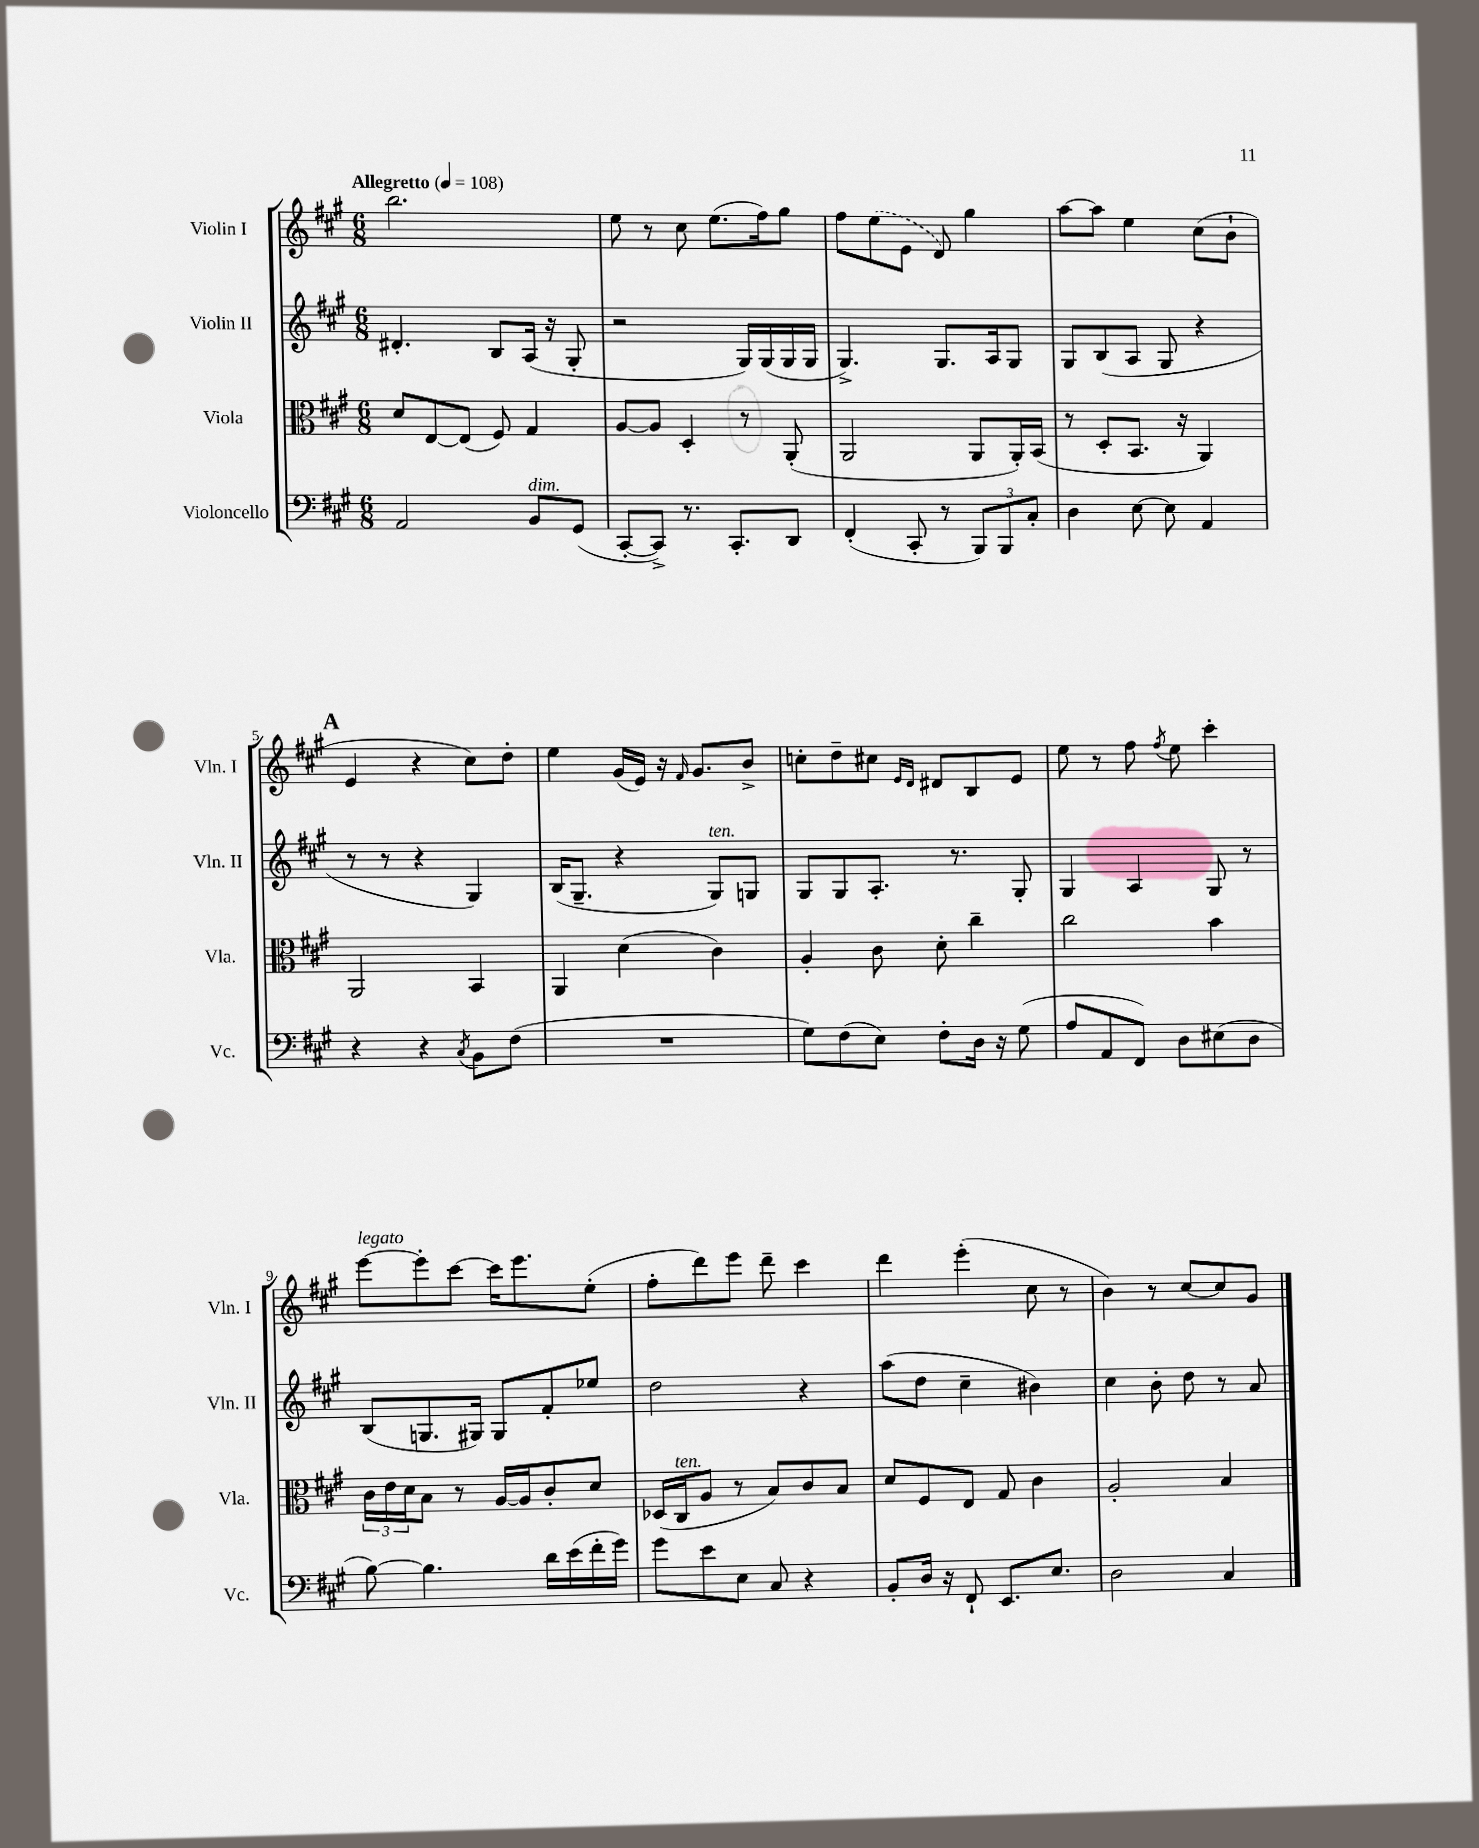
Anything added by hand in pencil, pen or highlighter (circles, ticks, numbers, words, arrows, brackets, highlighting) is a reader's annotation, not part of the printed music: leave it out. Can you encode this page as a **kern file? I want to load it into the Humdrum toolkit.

**kern	**kern	**kern	**kern
*part4	*part3	*part2	*part1
*staff4	*staff3	*staff2	*staff1
*I"Violoncello	*I"Viola	*I"Violin II	*I"Violin I
*I'Vc.	*I'Vla.	*I'Vln. II	*I'Vln. I
*clefF4	*clefC3	*clefG2	*clefG2
*k[f#c#g#]	*k[f#c#g#]	*k[f#c#g#]	*k[f#c#g#]
*M6/8	*M6/8	*M6/8	*M6/8
*MM108	*MM108	*MM108	*MM108
=1	=1	=1	=1
!	!	!	!LO:TX:a:B:t=Allegretto
2AA/	8d/L	4.d#X'/	2.bb\
.	[8E/	.	.
.	(8E/J]	.	.
.	8F#/)	8B/L	.
!LO:TX:a:i:t=dim.	!	!	!
8BB/L	4G#/	(16A/Jk	.
.	.	16r	.
(8GG#/J	.	8G#'/	.
=2	=2	=2	=2
[8CC#'/L	[8A/L	2r	8ee\
8CC#^/J])	8A/J]	.	8r
8.r	4D'/	.	8cc#\
.	.	.	(8.ee\L
8.CC#'/L	.	.	.
.	8r	16G#/LL)	.
.	.	(16G#/	16ff#\k)
8DD/J	(8AA'/	16G#/	8gg#\J
.	.	16G#/JJ	.
=3	=3	=3	=3
(4FF#'/	2AA/	4.G#^/)	8ff#\L
.	.	.	(8ee\
8CC#'/	.	.	8e\J
8r	.	8.G#/L	8d/)
12BBB/L)	8AA/L	.	4gg#\
.	.	16A/k	.
12BBB/	.	.	.
.	16AA'/L)	8G#/J	.
12C#'/J	.	.	.
.	(16BB/JJ	.	.
=4	=4	=4	=4
4D\	8r	8G#/L	[8aa\L
.	8D'/L	(8B/	8aa\J]
[8E\	8.BB/J	8A/J	4ee\
8E\]	.	8G#/	.
.	16r	.	.
4AA/	4AA/)	4r	(8cc#\L
.	.	.	8b`\J
!!LO:LB:g=z
!!LO:REH:place=s1:t=A
=5	=5	=5	=5
4r	2AA/	8r	4e/
.	.	8r	.
4r	.	4r	4r
8qC#/	.	.	.
8BB\L	4BB/	4G#/)	8cc#\L)
(8F#\J	.	.	8dd'\J
=6	=6	=6	=6
2.r	4AA/	(16B/KL	4ee\
.	.	8.G#~/J	.
.	(4d\	4r	(16g#/LL
.	.	.	16e/JJ)
.	.	.	16r
.	.	.	16qqf#/
.	.	.	8.g#/L
!	!	!LO:TX:a:i:t=ten.	!
.	4c#\)	8G#/L)	.
.	.	8Gn/J	8b^/J
=7	=7	=7	=7
8G#\L)	4A'/	8G#/L	8ccn'\L
(8F#\	.	8G#/	8dd~\
8E\J)	8c#\	8.A'/J	8cc#X\J
.	.	.	16qqe/LL
.	.	.	16qqd/JJ
8F#'\L	8d'\	.	8d#X/L
.	.	8.r	.
16D\Jk	4cc#~\	.	8B/
16r	.	.	.
(8G#\	.	8G#'/	8e/J
=8	=8	=8	=8
8A/L	2cc#\	4G#/	8ee\
8AA/	.	.	8r
8FF#/J)	.	4A/	8ff#\
.	.	.	8qff#/
8D\L	.	.	8ee\
(8E#X\	4b\	8G#/	4ccc#'\
8D\J	.	8r	.
!!LO:LB:g=z
=9	=9	=9	=9
!	!	!	!LO:TX:a:i:t=legato
[8B\)	24c#\LL	(8B/L	[8eee\L
.	24e\	.	.
.	24d\J	.	.
4.B\]	8B\J	8.Gn/	8eee'\]
.	8r	.	[8ccc#\J
.	.	16G#X/Jk)	.
.	[16A/LL	8G#/L	16ccc#\KL]
.	16A/J]	.	8.eee\
16d\LL	8c#'/	8f#'/	.
(16e\	.	.	.
16f#'\	8d/J	8ee-X/J	(8ee'\J
16g#\JJ)	.	.	.
=10	=10	=10	=10
8g#\L	(16D-X/LL	2dd\	8ff#'\L
!	!LO:TX:a:i:t=ten.	!	!
.	16C#/J	.	.
8e\	8A/J	.	8ddd\)
8E\J	8r	.	8eee\J
8C#/	8B/L)	.	8ddd~\
4r	8c#/	4r	4ccc#\
.	8B/J	.	.
=11	=11	=11	=11
8BB'/L	8d/L	(8aa\L	4ddd\
16D/Jk	8F#/	8dd\J	.
16r	.	.	.
8FF#`/	8E/J	4cc#~\	(4eee'\
8.EE/L	8G#/	.	.
.	4c#\	4b#X\)	8cc#\
8.E/J	.	.	.
.	.	.	8r
=12	=12	=12	=12
2D\	2A'/	4cc#\	4b\)
.	.	8b'\	8r
.	.	8dd\	[8cc#/L
4C#/	4B/	8r	8cc#/]
.	.	8a/	8g#/J
==	==	==	==
*-	*-	*-	*-
